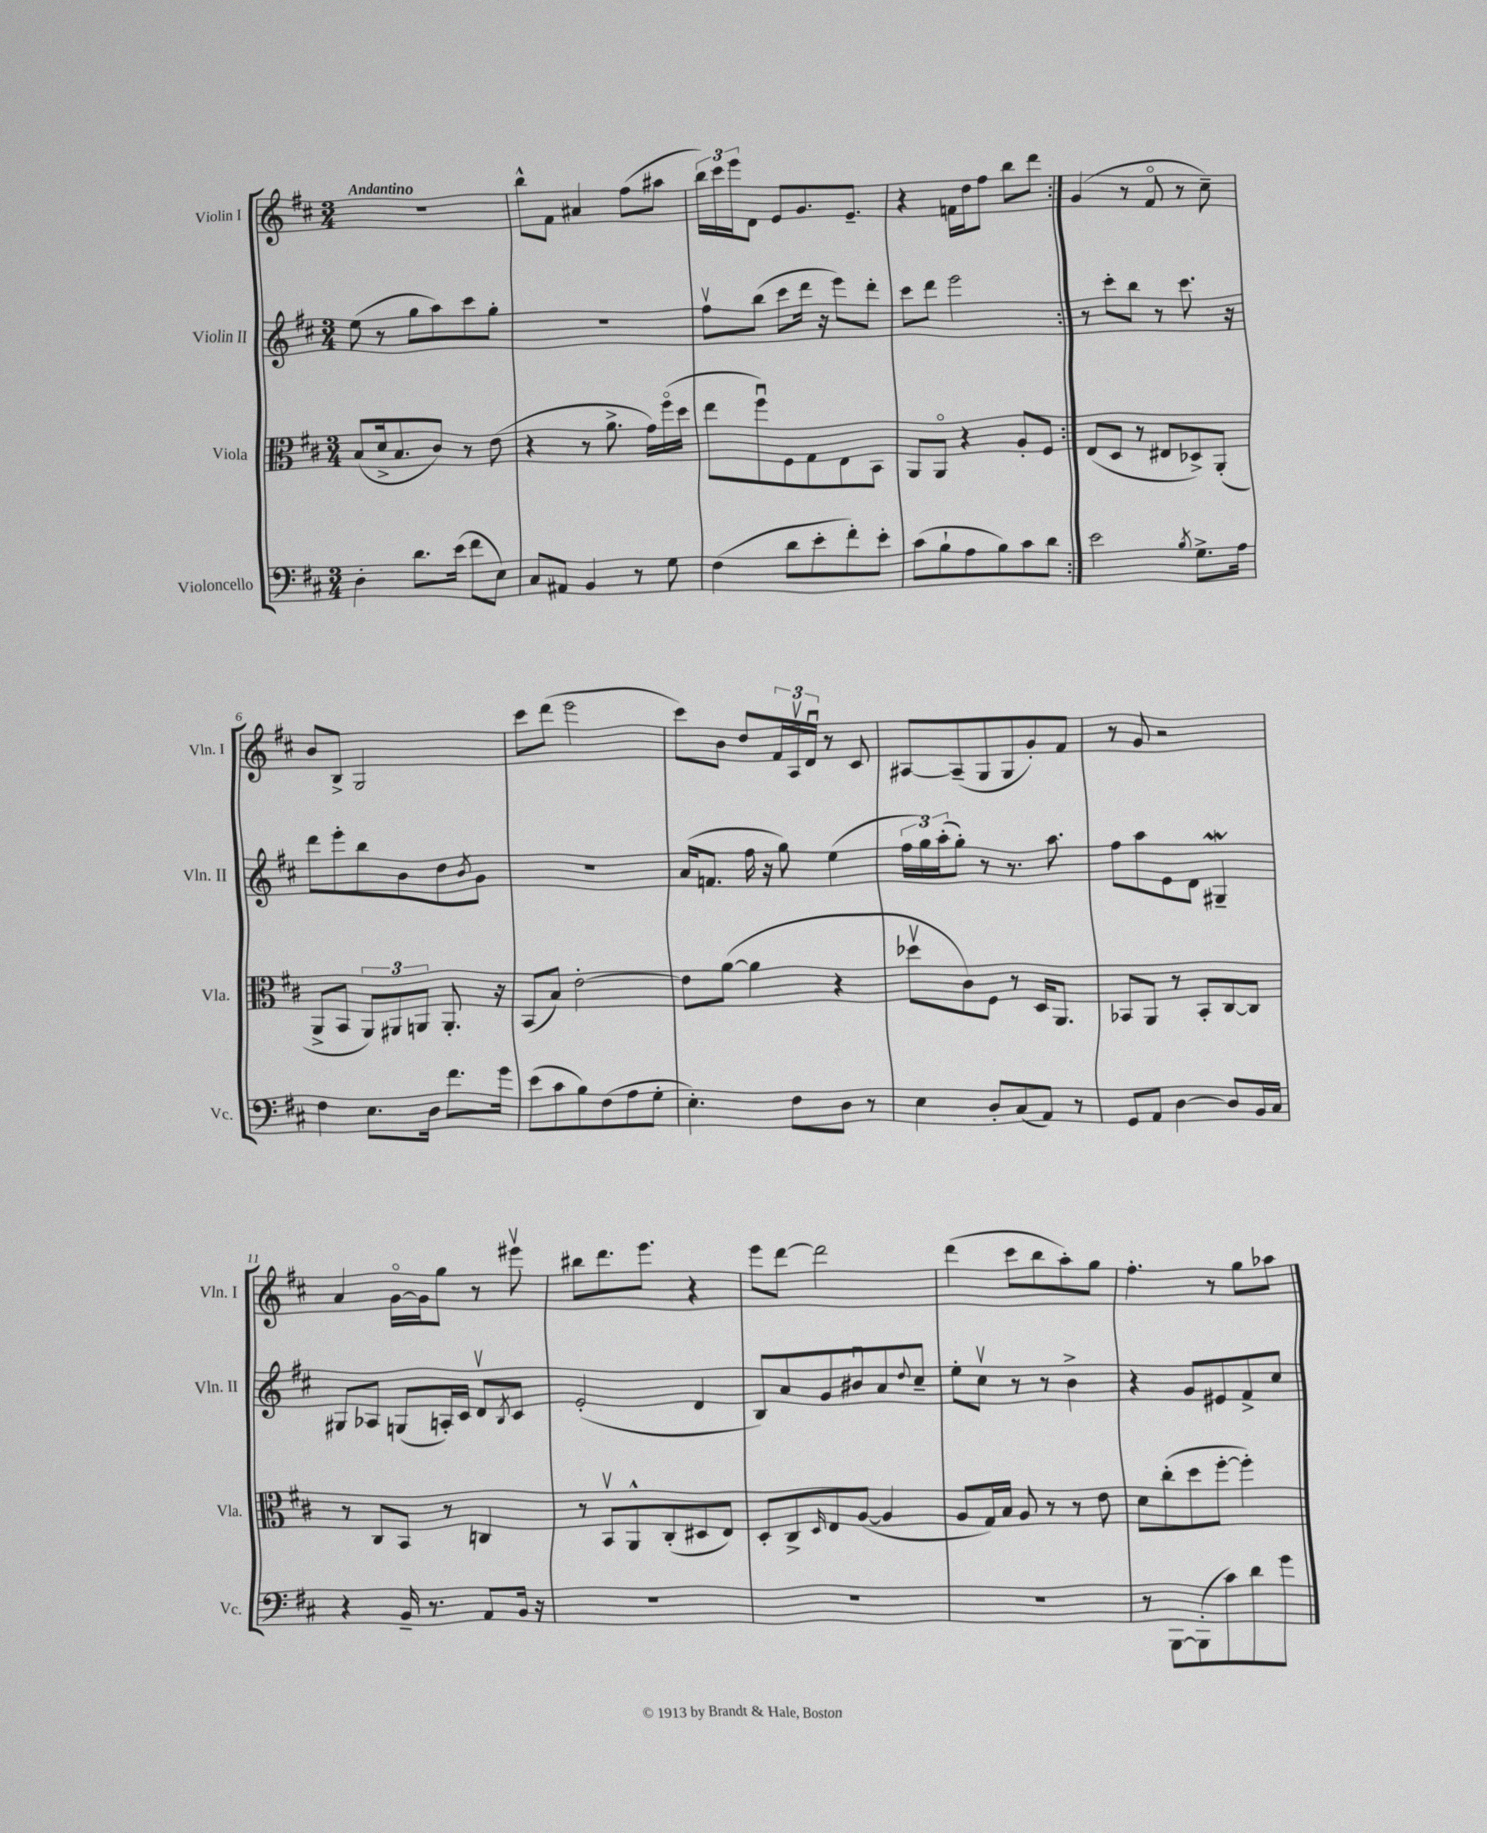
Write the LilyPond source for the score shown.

<<
\new StaffGroup <<
\new Staff = "s0" \with { instrumentName = "Violin I" shortInstrumentName = "Vln. I" } {
    \clef treble \key d \major \numericTimeSignature \time 3/4 \tempo "Andantino"
    \repeat volta 2 { R2. |
    b''8-^ fis'8 ais'4 fis''8( ais''8 |
    \tuplet 3/2 { b''16) cis'''16 e'''16 } d'8 e'8 g'8. e'8.-- |
    r4 f'16 d''16 fis''8 b''8 d'''8 | }
    g'4( r8 fis'8\flageolet r8 cis''8--) |
    b'8 b8-> g2 |
    cis'''8 d'''8( e'''2 |
    cis'''8) b'8 d''8 \tuplet 3/2 { fis'16 a16\upbow d'16\downbow } r8 cis'8 |
    ais8~ ais8--( g8 g8 g'8-.) fis'8 |
    r8 g'8 r2 |
    a'4 g'16~\flageolet g'16 g''8 r8 eis'''8\upbow |
    bis''8 d'''8. e'''8. r4 |
    e'''8 d'''8~ d'''2 |
    d'''4( cis'''8 b''8 a''8-.) g''8 |
    fis''4.-. r8 g''8 aes''8 \bar "|." |
}
\new Staff = "s1" \with { instrumentName = "Violin II" shortInstrumentName = "Vln. II" } {
    \clef treble \key d \major \numericTimeSignature \time 3/4
    \repeat volta 2 { e''8( r8 g''8 a''8) cis'''8 g''8-. |
    R2. |
    fis''8\upbow b''8( cis'''8 d'''16 r16 e'''8) d'''8-. |
    cis'''8 d'''8 e'''2 | }
    r8 cis'''8-. b''8 r8 cis'''8. r16 |
    d'''8 e'''8-. b''8 b'8 d''8 \acciaccatura { b'8 } g'8 |
    R2. |
    a'16( f'8. fis''16 r16 g''8) e''4( |
    \tuplet 3/2 { fis''16 g''16) a''16-.( } g''8-.) r8 r8. a''8. |
    fis''8 a''8 e'8 d'8 gis4--\mordent |
    gis8 aes8 g8( a16-.) cis'16 d'8\upbow \acciaccatura { b8 } cis'8 |
    e'2-.( d'4 |
    b8) a'8 g'8 bis'8\downbow a'8 \appoggiatura { d''8 } cis''8-- |
    e''8-. cis''8\upbow r8 r8 b'4-> |
    r4 g'8 eis'8 fis'8-> cis''8 \bar "|." |
}
\new Staff = "s2" \with { instrumentName = "Viola" shortInstrumentName = "Vla." } {
    \clef alto \key d \major \numericTimeSignature \time 3/4
    \repeat volta 2 { b8( d'16-> b8. cis'8) r8 e'8( |
    r4 r8 a'8.-> g'16) fis''16\flageolet( d''16 |
    e''8 fis''8\downbow) fis8 g8 e8 b,8 |
    a,8 a,8\flageolet r4 a8-. fis8 | }
    e8( d8 r8 eis8 des8->) a,8-.( |
    a,8-> b,8 \tuplet 3/2 { a,8) ais,8 a,8 } a,8.-. r16 |
    b,8( b8) e'2~-. |
    e'8 a'8~( a'4 r4 |
    des''8\upbow cis'8) fis8 r8 d16 a,8. |
    bes,8 a,8 r8 bes,8-. cis8~ cis8 |
    r8 cis8 b,8 r8 c4 |
    r8 b,8\upbow a,8-^ cis8-.( dis8 e8) |
    d8-. cis8-> \grace { d16 } e8 a8~( a4 |
    a8 g16) b16 a8 r8 r8 e'8 |
    d'8 cis''8-.( d''8 fis''8~-. fis''4-.) \bar "|." |
}
\new Staff = "s3" \with { instrumentName = "Violoncello" shortInstrumentName = "Vc." } {
    \clef bass \key d \major \numericTimeSignature \time 3/4
    \repeat volta 2 { d4-. d'8. e'16( fis'8 e8) |
    cis8 ais,8 b,4 r8 g8 |
    fis4( d'8 e'8-. fis'8-.) e'8-. |
    cis'8( b8-! a8 b8) cis'8 d'8 | }
    e'2 \acciaccatura { b8 } g8.-> a16 |
    fis4 e8. d16 fis'8. g'16 |
    e'8( cis'8 b8) fis8( a8 g8-. |
    e4.-.) fis8 d8 r8 |
    e4 d8-. cis8( a,8) r8 |
    g,8 a,8 d4~ d8 b,16 cis16 |
    r4 b,16-- r8. a,8 b,16 r16 |
    R2. |
    R2. |
    R2. |
    r8 b,,8~ b,,8-.( cis'8) d'8 g'8 \bar "|." |
}
>>
>>
